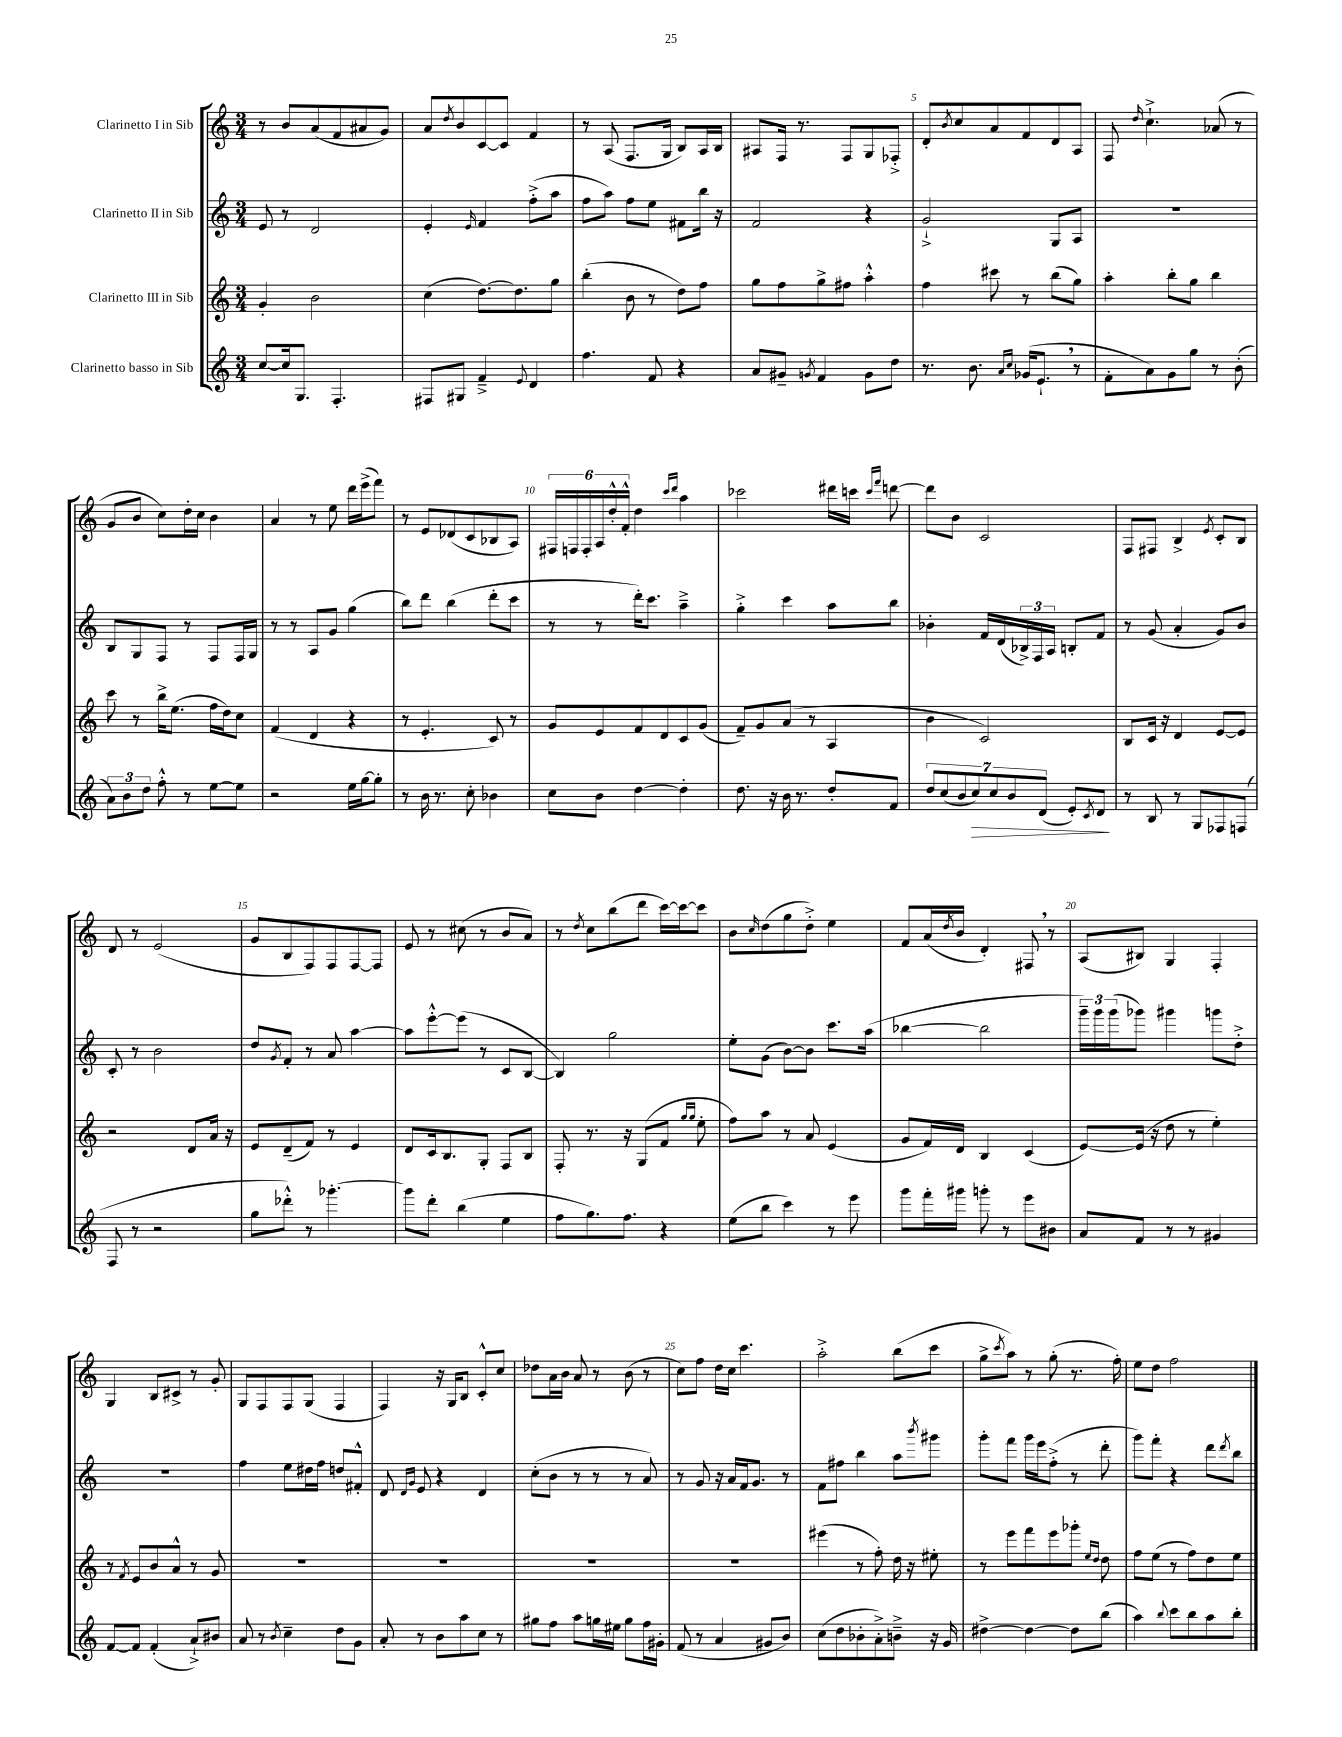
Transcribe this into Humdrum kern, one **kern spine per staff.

**kern	**dynam	**kern	**kern	**kern
*part4	*part4	*part3	*part2	*part1
*staff4	*staff4	*staff3	*staff2	*staff1
*I"Clarinetto basso in Sib	*	*I"Clarinetto III in Sib	*I"Clarinetto II in Sib	*I"Clarinetto I in Sib
*clefG2	*	*clefG2	*clefG2	*clefG2
*k[]	*	*k[]	*k[]	*k[]
*M3/4	*	*M3/4	*M3/4	*M3/4
=1	=1	=1	=1	=1
[8cc/L	.	4g'/	8e/	8r
16cc/k]	.	.	8r	8b/L
8.G/J	.	.	.	.
.	.	2b\	2d/	(8a/
4.F'/	.	.	.	8f/
.	.	.	.	8a#X/
.	.	.	.	8g/J)
=2	=2	=2	=2	=2
8F#X/L	.	(4cc\	4e'/	8a/L
.	.	.	.	8qdd/
8G#X/J	.	.	.	8b/
.	.	.	16qqe/	.
4f~^/	.	[8.dd\L)	4f/	[8c/
.	.	.	.	8c/J]
.	.	8.dd\]	.	.
8qqe/	.	.	.	.
4d/	.	.	(8ff'^\L	4f/
.	.	8gg\J	8aa\J	.
=3	=3	=3	=3	=3
4.ff\	.	(4bb'\	8ff\L	8r
.	.	.	8aa\J)	(8A/
.	.	8b\	8ff\L	8.F/L
8f/	.	8r	8ee\J	.
.	.	.	.	16G/Jk
4r	.	8dd\L)	8f#X\L	8B/L)
.	.	8ff\J	16bb\Jk	16A/L
.	.	.	16r	16B/JJ
=4	=4	=4	=4	=4
8a/L	.	8gg\L	2f/	8A#X/L
8g#X~/J	.	8ff\	.	16F/Jk
.	.	.	.	8.r
8qgn/	.	.	.	.
4f/	.	8gg^\	.	.
.	.	8ff#X\J	.	8F/L
8g\L	.	4aa'^^\	4r	8G/
8dd\J	.	.	.	8F-X'^/J
=5	=5	=5	=5	=5
8.r	.	4ff\	2g`^/	8d'/L
.	.	.	.	8qb/
.	.	.	.	8cc/
8.b\	.	.	.	.
.	.	8ccc#X\	.	8a/
16qqa/LL	.	.	.	.
16qqcc/JJ	.	.	.	.
(16g-X/KL	.	8r	.	8f/
8.e`,/J	.	.	.	.
.	.	(8bb\L	8G/L	8d/
8r	.	8gg\J)	8A/J	8A/J
=6	=6	=6	=6	=6
8f'\L	.	4aa'\	2.r	8F/
.	.	.	.	16qqdd/
8a\)	.	.	.	4.cc`^\
8g\	.	8bb'\L	.	.
8gg\J	.	8gg\J	.	.
8r	.	4bb\	.	(8a-X/
(8b'\	.	.	.	8r
!!LO:LB:g=z
=7	=7	=7	=7	=7
12a\L)	.	8ccc\	8B/L	8g/L
12b\	.	.	.	.
.	.	8r	8G/	8b/J
12dd\J	.	.	.	.
8ff'^^\	.	16bb^\KL	8F/J	8cc\L)
.	.	(8.ee\J	.	.
8r	.	.	8r	16dd'\L
.	.	.	.	16cc\JJ
[8ee\L	.	16ff\LL	8F/L	4b\
.	.	16dd\J)	.	.
8ee\J]	.	8cc\J	16F/L	.
.	.	.	16G/JJ	.
=8	=8	=8	=8	=8
2r	.	(4f/	8r	4a/
.	.	.	8r	.
.	.	4d/	8A/L	8r
.	.	.	8g/J	8ee\
16ee\LL	.	4r	(4gg\	16ddd\LL
[16gg\J	.	.	.	(16eee^\J
8gg'\J]	.	.	.	8fff\J)
=9	=9	=9	=9	=9
8r	.	8r	8bb\L)	8r
16b\	.	4.e'/	8ddd\J	8e/L
8.r	.	.	.	.
.	.	.	(4bb\	(8d-X/
8cc'\	.	.	.	8c/
4b-X\	.	8c/)	8ddd'\L	8B-X/
.	.	8r	8ccc\J	8A/J)
=10	=10	=10	=10	=10
8cc\L	.	8g/L	8r	24F#X/LL
.	.	.	.	24Fn/
.	.	.	.	24F'/
8b\J	.	8e/	8r	24A/
.	.	.	.	24dd'^^/
.	.	.	.	24f'^^/JJ
[4dd\	.	8f/	16ddd'\KL)	4dd\
.	.	.	8.ccc\J	.
.	.	8d/	.	.
.	.	.	.	16qqccc/LL
.	.	.	.	16qqddd/JJ
4dd'\]	.	8c/	4aa~^\	4aa\
.	.	(8g/J	.	.
=11	=11	=11	=11	=11
8.dd\	.	8f~/L)	4gg'^\	2ccc-X\
.	.	8g/	.	.
16r	.	.	.	.
16b\	.	(8a/J	4ccc\	.
8.r	.	.	.	.
.	.	8r	.	.
8dd'/L	.	4A/	8aa\L	16ddd#X\LL
.	.	.	.	16cccn\JJ
.	.	.	.	16qqccc/LL
.	.	.	.	16qqfff/JJ
8f/J	.	.	8bb\J	[8dddn\
=12	=12	=12	=12	=12
14dd/L	.	4b\	4b-X'\	8ddd\L]
(14cc/	.	.	.	.
.	.	.	.	8b\J
14b/	.	.	.	.
!	!LO:HP:b	!	!	!
14cc/)	>	.	.	.
.	.	2c/)	16f/LL	2c/
14cc/	.	.	.	.
.	.	.	(16d/	.
14b/	.	.	.	.
.	.	.	24B-X^/)	.
.	.	.	24F/	.
(14d/J	.	.	.	.
.	.	.	24A/JJ	.
8e'/L)	.	.	8Bn'/L	.
8qc/	.	.	.	.
8d/J	.	.	8f/J	.
.	]	.	.	.
=13	=13	=13	=13	=13
8r	.	8B/L	8r	8F/L
8B/	.	16c/Jk	(8g/	8F#X/J
.	.	16r	.	.
8r	.	4d/	4a'/	4B^/
8G/L	.	.	.	.
.	.	.	.	8qe/
8F-X/	.	[8e/L	8g/L)	8c'/L
(8Fn/J	.	8e/J]	8b/J	8B/J
!!LO:LB:g=z
=14	=14	=14	=14	=14
8F/	.	2r	8c'/	8d/
8r	.	.	8r	8r
2r	.	.	2b\	(2e/
.	.	8d/L	.	.
.	.	16a/Jk	.	.
.	.	16r	.	.
=15	=15	=15	=15	=15
8gg\L	.	8e/L	8dd/L	8g/L
.	.	.	8qg/	.
8ddd-X'^^\J)	.	(8d~/	8f'/J	8B/
8r	.	8f/J)	8r	8F/)
[4.ggg-X'\	.	8r	8a/	8F/
.	.	4e/	[4aa\	[8F/
.	.	.	.	8F/J]
=16	=16	=16	=16	=16
8ggg-\L]	.	8d/L	8aa\L]	8e/
8ddd'\J	.	16c/k	[8eee'^^\	8r
.	.	8.B/	.	.
(4bb\	.	.	(8eee\J]	(8cc#X\
.	.	8G'/J	8r	8r
4ee\	.	8F/L	8c/L	8b/L
.	.	8B/J	[8B/J	8a/J)
=17	=17	=17	=17	=17
8ff\L	.	8F'/	4B/])	8r
.	.	.	.	8qdd/
8.gg\)	.	8.r	.	8cc\L
.	.	.	2gg\	(8bb\
8.ff\J	.	16r	.	.
.	.	(8G/L	.	8ddd\J
4r	.	8f/J	.	[16ccc\LL)
.	.	.	.	16ccc\J_
.	.	16qqgg/LL	.	.
.	.	16qqgg/JJ	.	.
.	.	8ee'\	.	8ccc\J]
=18	=18	=18	=18	=18
(8ee\L	.	8ff\L)	8ee'\L	8b\L
.	.	.	.	16qqcc/
8bb\J	.	8aa\J	(8g\J	(8dd\
4ccc\)	.	8r	[8b\L)	8gg\
.	.	8a/	8b\J]	8dd'^\J)
8r	.	(4e/	8.ccc\L	4ee\
8eee\	.	.	.	.
.	.	.	(16aa\Jk	.
=19	=19	=19	=19	=19
8ggg\L	.	8g/L	[4bb-X\	8f/L
16fff'\L	.	16f/L)	.	(16a/L
.	.	.	.	8qdd/
16ggg#X\JJ	.	16d/JJ	.	16b/JJ
8gggn'\	.	4B/	2bb-\]	4d'/)
8r	.	.	.	.
8eee\L	.	(4c/	.	8F#X,/
8b#X\J	.	.	.	8r
=20	=20	=20	=20	=20
8a/L	.	[8e/L)	24ggg~\LL)	(8A/L
.	.	.	24ggg\	.
.	.	.	(24ggg\J	.
8f/J	.	(16e/Jk]	8ggg-X\J)	8B#X/J)
.	.	16r	.	.
8r	.	8dd\	4ggg#X\	4G/
8r	.	8r	.	.
4g#X/	.	4ee'\)	8gggn\L	4F'/
.	.	.	8dd'^\J	.
!!LO:LB:g=z
=21	=21	=21	=21	=21
[8f/L	.	8r	2.r	4G/
.	.	8qf/	.	.
8f/J]	.	8e/L	.	.
(4f'/	.	8b/	.	8B/L
.	.	8a^^/J	.	8c#X^/J
8a`^/L)	.	8r	.	8r
8b#X/J	.	8g/	.	8g'/
=22	=22	=22	=22	=22
8a/	.	2.r	4ff\	8G/L
8r	.	.	.	8F/
8qb/	.	.	.	.
4cc~\	.	.	8ee\L	8F/
.	.	.	16dd#X\L	(8G/J
.	.	.	16ff\JJ	.
8dd\L	.	.	8ddn/L	4F/
8g\J	.	.	8f#X'^^/J	.
=23	=23	=23	=23	=23
8a'/	.	2.r	8d/	4F/)
.	.	.	16qqd/LL	.
.	.	.	16qqg/JJ	.
8r	.	.	8e/	.
8b\L	.	.	4r	16r
.	.	.	.	16G/KL
8aa\	.	.	.	8B/J
8cc\J	.	.	4d/	8c'^^/L
8r	.	.	.	8cc/J
=24	=24	=24	=24	=24
8gg#X\L	.	2.r	(8cc'\L	8dd-X\L
8ff\J	.	.	8b\J	16a\L
.	.	.	.	16b\JJ
8aa\L	.	.	8r	8a/
16ggn\L	.	.	8r	8r
16ee#X\JJ	.	.	.	.
8gg\L	.	.	8r	(8b\
16ff\L	.	.	8a/)	8r
16g#X'\JJ	.	.	.	.
=25	=25	=25	=25	=25
(8f/	.	2.r	8r	8cc\L)
8r	.	.	8g/	8ff\J
4a/	.	.	16r	16dd\LL
.	.	.	16a/LL	16cc\JJ
.	.	.	16f/J	4.ccc\
.	.	.	8.g/J	.
8g#X/L	.	.	.	.
8b/J)	.	.	8r	.
=26	=26	=26	=26	=26
(8cc\L	.	(4eee#X\	8f\L	2aa'^\
8dd\	.	.	8ff#X\J	.
8b-X'\	.	8r	4bb\	.
8a'^\)	.	8ff'\)	.	.
8bn~^\J	.	16dd\	8aa\L	(8bb\L
.	.	16r	.	.
.	.	.	8qbbb/	.
16r	.	8ee#X'\	8ggg#X\J	8ccc\J
16g/	.	.	.	.
=27	=27	=27	=27	=27
[4dd#X^\	.	8r	8ggg'\L	8gg^\L
.	.	.	.	8qccc/
.	.	8eee\L	8fff\J	8aa\J)
4dd#\_	.	8fff\	16ggg\LL	8r
.	.	.	16eee\J	.
.	.	8eee\	(8ff'^\J	(8gg'\
8dd#\L]	.	8ggg-X'\J	8r	8.r
.	.	16qqee/LL	.	.
.	.	16qqdd/JJ	.	.
(8bb\J	.	8dd\	8ddd'\	.
.	.	.	.	16ff'\)
=28	=28	=28	=28	=28
4aa\)	.	8ff\L	8ggg\L)	8ee\L
.	.	(8ee\J	8fff'\J	8dd\J
8qqbb/	.	.	.	.
8ccc\L	.	8r	4r	2ff\
8bb\	.	8ff\L)	.	.
8aa\	.	8dd\	8ddd\L	.
.	.	.	8qddd/	.
8bb'\J	.	8ee\J	8bb\J	.
==	==	==	==	==
*-	*-	*-	*-	*-
